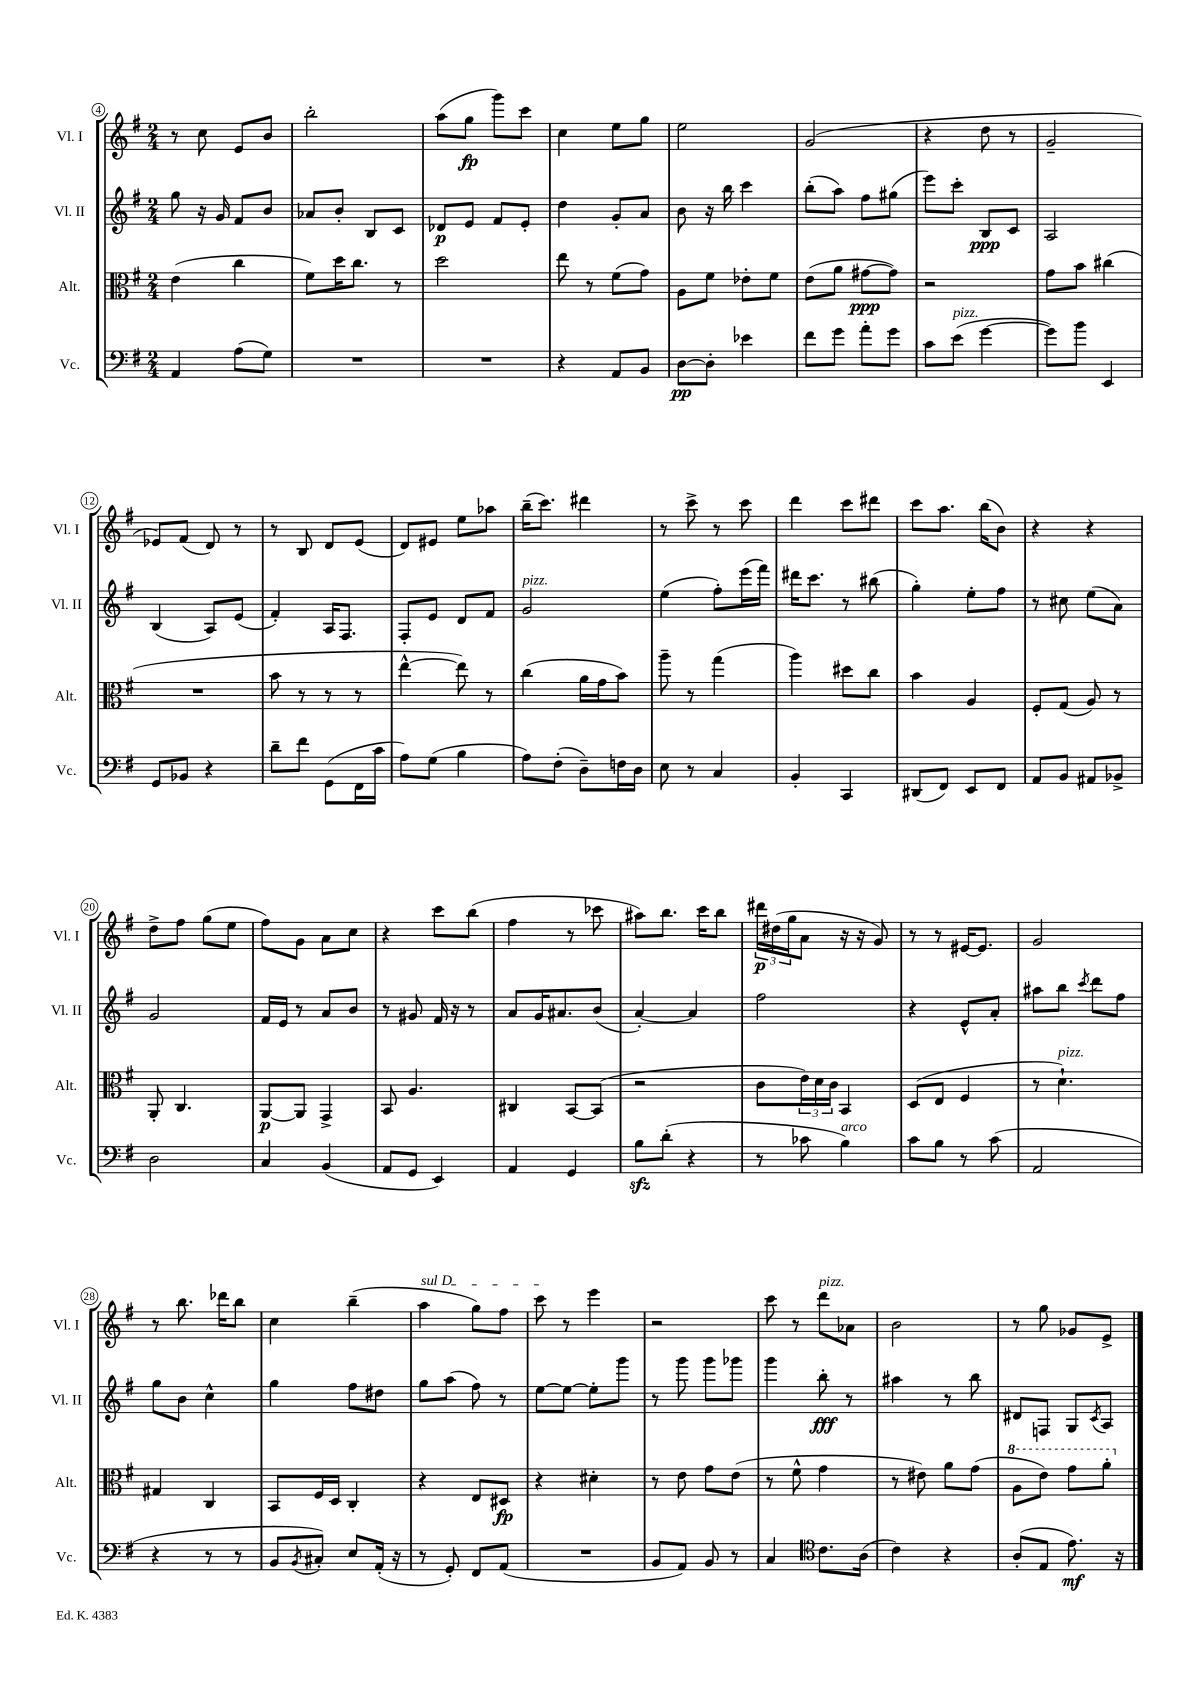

**kern	**kern	**kern	**kern
*staff4	*staff3	*staff2	*staff1
*clefF4	*clefC3	*clefG2	*clefG2
*k[f#]	*k[f#]	*k[f#]	*k[f#]
*M2/4	*M2/4	*M2/4	*M2/4
4AA	(4e	8gg	8r
.	.	16r	8cc
.	.	16g	.
(8A	4cc	8f#	8e
8G)	.	8b	8b
=	=	=	=
2r	8f#)	8a-	2bb'
.	16dd	8b'	.
.	8.cc	.	.
.	.	8B	.
.	8r	8c	.
=	=	=	=
2r	2dd	8d-	(8aa
.	.	8e	8gg
.	.	8f#	8ggg)
.	.	8e'	8ccc
=	=	=	=
4r	8ee	4dd	4cc
.	8r	.	.
8AA	(8f#	8g'	8ee
8BB	8g)	8a	8gg
=	=	=	=
[8D	8A	8b	2ee
8D']	8f#	16r	.
.	.	16bb	.
4e-	8e-'	4ccc	.
.	8f#	.	.
=	=	=	=
8f#	(8e	(8bb'	(2g
8g	8a	8aa)	.
8a'	[8g#	8ff#	.
8g	8g#])	(8gg#	.
=	=	=	=
8c	2r	8eee)	4r
(8e	.	8ccc'	.
[4g	.	8B	8dd
.	.	8c	8r
=	=	=	=
8g])	8g	2A	2g~
8b	8b	.	.
4EE	(4cc#	.	.
=	=	=	=
8GG	2r	(4B	8e-)
8BB-	.	.	(8f#
4r	.	8A)	8d)
.	.	(8e	8r
=	=	=	=
8d~	8b	4f#')	8r
8f#	8r	.	8B
(8GG	8r	16A	8d
.	.	8.F#	.
16FF#	8r	.	(8e
16c	.	.	.
=	=	=	=
8A)	[4ee^^	8F#'	8d)
(8G	.	8e	8e#
4B	8ee])	8d	8ee
.	8r	8f#	8aa-
=	=	=	=
8A)	(4cc	2g	(16bb~
.	.	.	8.ccc)
(8F#'	.	.	.
8D~)	16a	.	4ddd#
.	16g	.	.
16F	8b)	.	.
16D	.	.	.
=	=	=	=
8E	8aa~	(4ee	8r
8r	8r	.	8ccc^
4C	(4gg	8ff#')	8r
.	.	(16eee	8ccc
.	.	16fff#)	.
=	=	=	=
4BB'	4aa)	16ddd#	4ddd
.	.	8.ccc	.
4CC	8dd#	8r	8ccc
.	8cc	(8bb#	8ddd#
=	=	=	=
(8DD#	4b	4gg')	8ccc
8FF#)	.	.	8.aa
8EE	4A	8ee'	.
.	.	.	(16bb
8FF#	.	8ff#	8b)
=	=	=	=
8AA	8F#'	8r	4r
8BB	(8G	8cc#	.
8AA#	8A)	(8ee	4r
8BB-^	8r	8a)	.
=	=	=	=
2D	8AA'	2g	8dd^
.	4.C	.	8ff#
.	.	.	(8gg
.	.	.	8ee
=	=	=	=
4C	[8AA	16f#	8ff#)
.	.	16e	.
.	8AA]	8r	8g
(4BB	4GG^	8a	8a
.	.	8b	8cc
=	=	=	=
8AA	8BB	8r	4r
8GG	4.A	8g#	.
4EE)	.	16f#	8ccc
.	.	16r	.
.	.	8r	(8bb
=	=	=	=
4AA	4C#	8a	4ff#
.	.	16g	.
.	.	8.a#	.
4GG	[8BB	.	8r
.	(8BB]	(8b	8ccc-
=	=	=	=
8B	2r	[4a')	8aa#)
(8d'	.	.	8.bb
4r	.	4a]	.
.	.	.	16ccc
.	.	.	8bb
=	=	=	=
8r	8c	2ff#	24ddd#
.	.	.	(24dd#
.	.	.	24gg
8c-	24e)	.	8a
.	24d	.	.
.	24c	.	.
4B)	4BB	.	16r
.	.	.	16r
.	.	.	8g)
=	=	=	=
8c	(8D	4r	8r
8B	8E	.	8r
8r	4F#	8e^^	[16e#
.	.	.	8.e#]
(8c	.	8a'	.
=	=	=	=
2AA	8r	8aa#	2g
.	4.d`)	8bb	.
.	.	8qccc	.
.	.	8ddd	.
.	.	8ff#	.
=	=	=	=
4r	4G#	8gg	8r
.	.	8b	8.bb
8r	4C	4cc^^	.
.	.	.	16ddd-
8r	.	.	8bb
=	=	=	=
8BB	8BB	4gg	4cc
8qBB	.	.	.
8C#')	16F#	.	.
.	16D	.	.
8E	4C'	8ff#	(4bb~
(16AA'	.	8dd#	.
16r	.	.	.
=	=	=	=
8r	4r	8gg	4aa
8GG')	.	(8aa	.
8FF#	8E	8ff#)	8gg)
(8AA	8D#	8r	8ff#
=	=	=	=
2r	4r	[8ee	8ccc
.	.	8ee_	8r
.	4d#'	8ee']	4eee
.	.	8ggg	.
=	=	=	=
8BB	8r	8r	2r
8AA)	8e	8ggg	.
8BB	8g	8ggg	.
8r	(8e	8ggg-	.
=	=	=	=
4C	8r	4ggg	8ccc
.	8f#^^	.	8r
*clefC4	*	*	*
8.c	4g	8bb'	8ddd
.	.	8r	8a-
(16A	.	.	.
=	=	=	=
4c)	8r	4aa#	2b
.	8e#)	.	.
4r	8a	8r	.
.	(8g	8bb	.
=	=	=	=
(8A'	8a	8d#	8r
8E	8ee)	8F	8gg
8.e)	8gg	8G	8g-
.	.	8qc	.
.	8aa'	8A	8e^
16r	.	.	.
==	==	==	==
*-	*-	*-	*-
